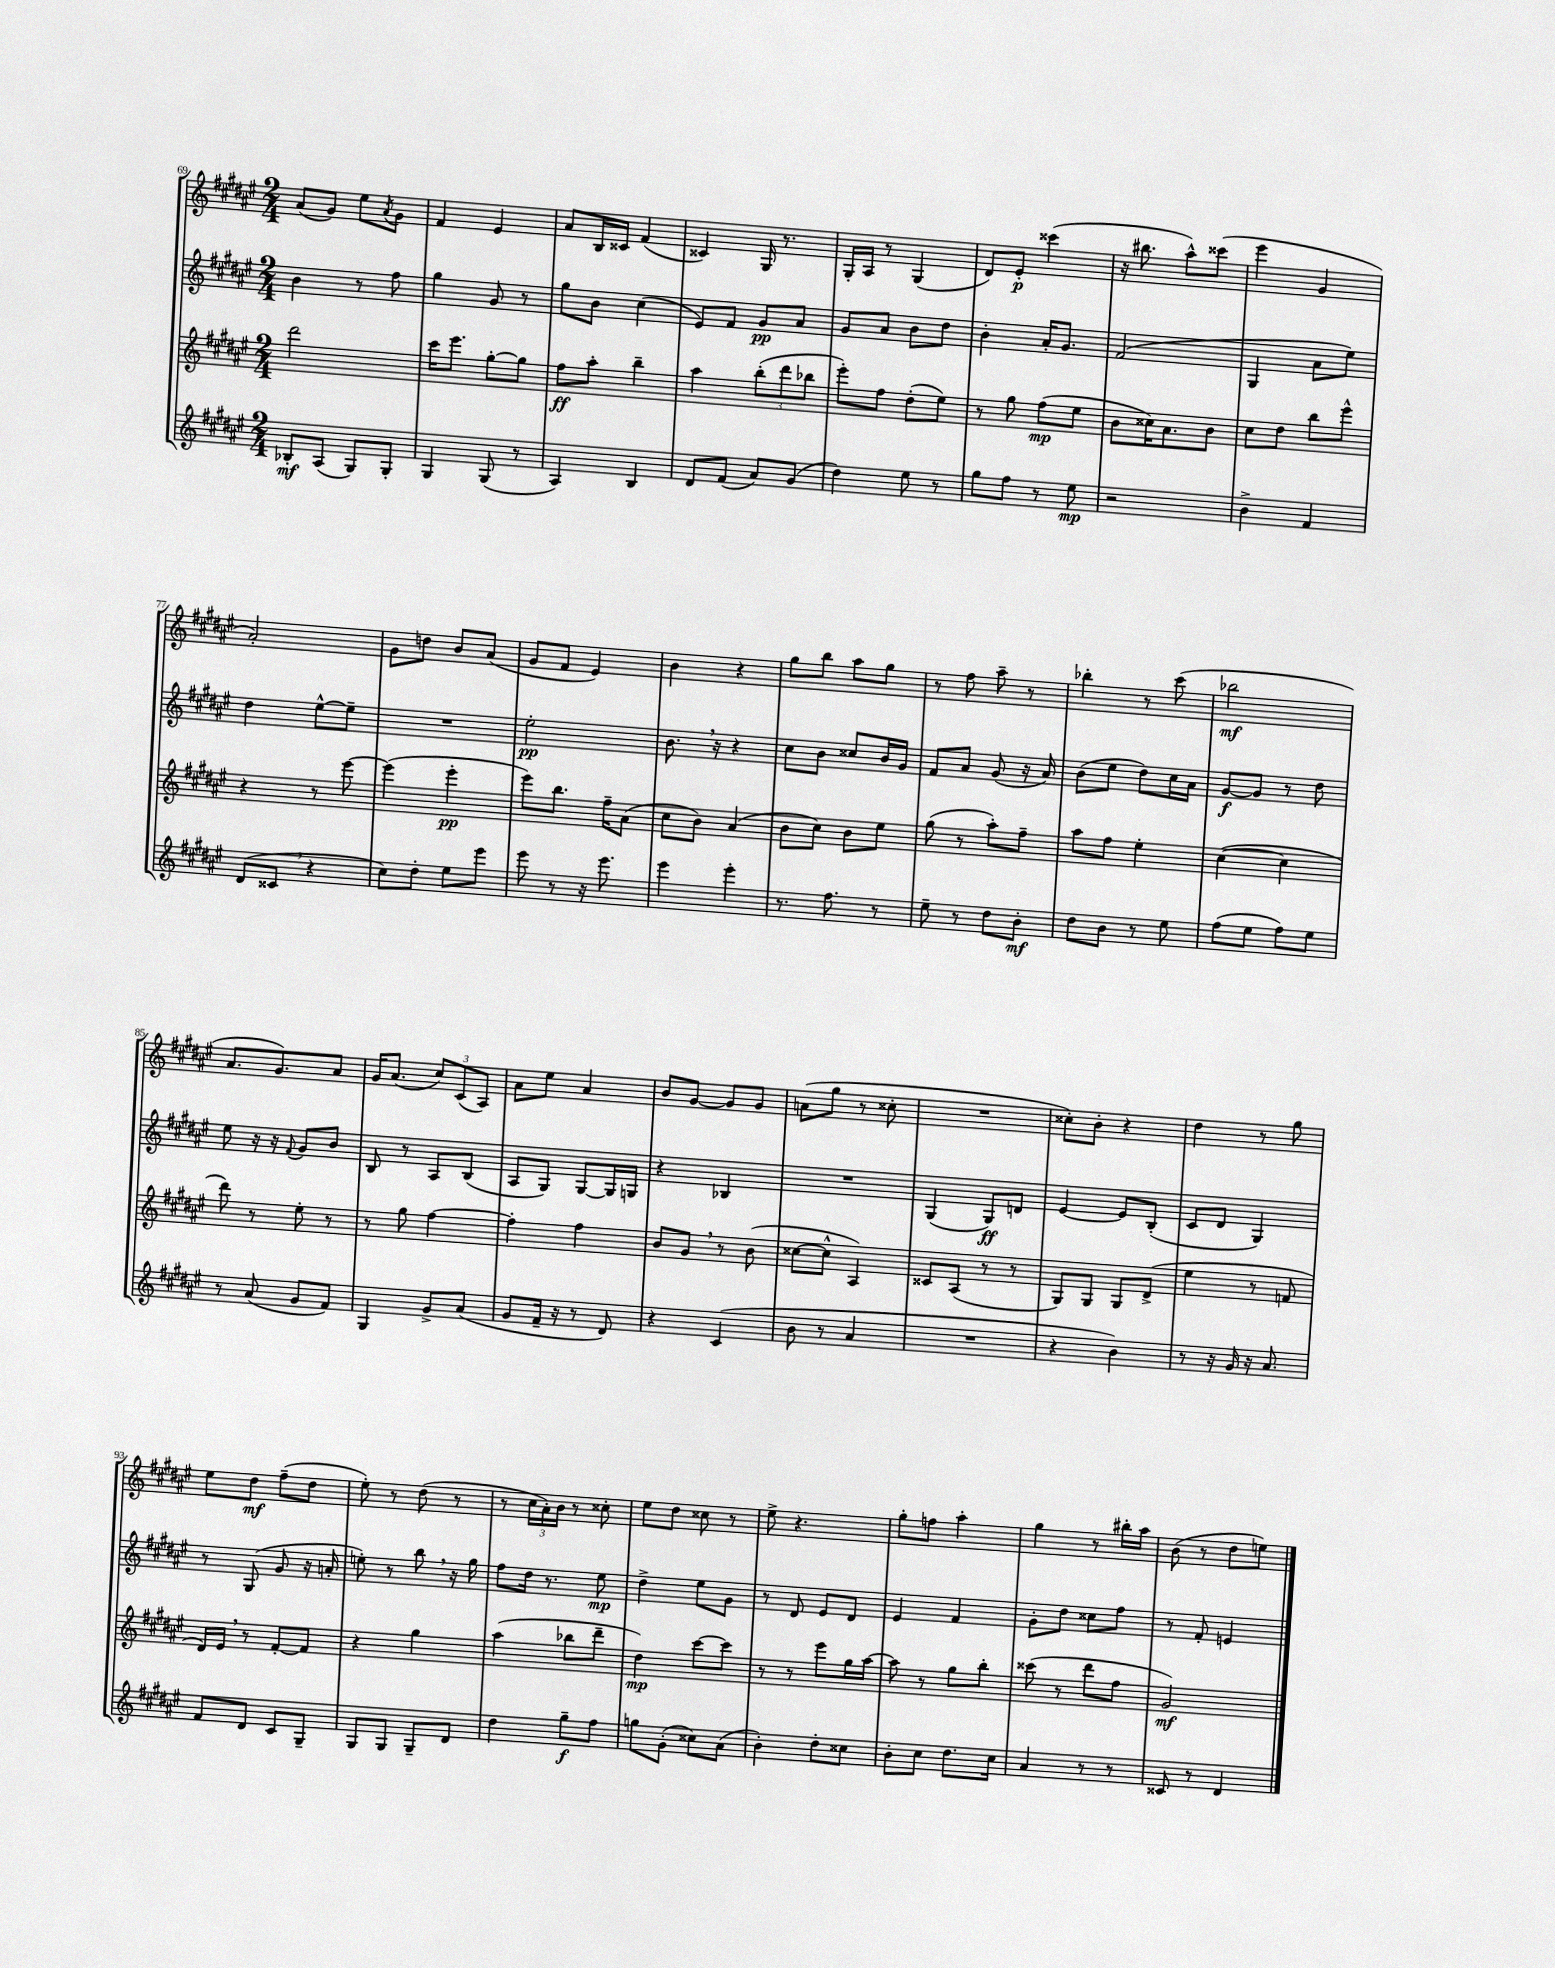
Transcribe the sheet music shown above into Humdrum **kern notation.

**kern	**kern	**kern	**kern
*staff4	*staff3	*staff2	*staff1
*clefG2	*clefG2	*clefG2	*clefG2
*k[f#c#g#d#a#e#]	*k[f#c#g#d#a#e#]	*k[f#c#g#d#a#e#]	*k[f#c#g#d#a#e#]
*M2/4	*M2/4	*M2/4	*M2/4
8B-'	2ddd#	4b	(8a#
(8A#	.	.	8g#)
8G#)	.	8r	8ee#
.	.	.	8qa#
8G#'	.	8ff#	8g#
=	=	=	=
4G#	16ccc#	4gg#	4f#
.	8.eee#	.	.
(8G#	[8gg#'	8g#	4e#
8r	8gg#]	8r	.
=	=	=	=
4A#)	8ff#	8gg#	8a#
.	8aa#'	8b	16B
.	.	.	16c##
4B	4bb~	(4cc#	(4f#
=	=	=	=
8d#	4aa#	8e#)	4c##)
(8f#	.	8f#	.
8a#)	(12bb'	8g#	16G#
.	.	.	8.r
.	12ddd#	.	.
(8g#	.	8a#	.
.	12bb-	.	.
=	=	=	=
4dd#)	8eee#')	8g#	16G#'
.	.	.	16A#
.	8ff#	8a#	8r
8ee#	(8dd#'	8b	(4G#
8r	8ee#)	8dd#	.
=	=	=	=
8gg#	8r	4b'	8d#)
8ff#	8gg#	.	8e#'
8r	(8ff#	16a#'	(4ccc##
.	.	8.g#	.
8ee#	8ee#	.	.
=	=	=	=
2r	8b	(2f#	16r
.	.	.	8.bb#
.	16cc##)	.	.
.	8.a#	.	.
.	.	.	8aa#^^)
.	8b	.	(8ccc##
=	=	=	=
4b^	8cc#	4G#	4eee#
.	8dd#	.	.
4f#	8bb	8a#	4g#
.	8eee#^^	8ee#)	.
=	=	=	=
(8d#	4r	4dd#	2a#')
8c##	.	.	.
4r	8r	[8ee#^^	.
.	[8eee#	8ee#~]	.
=	=	=	=
8cc#)	(4eee#]	2r	8g#
8dd#'	.	.	8dd
8ee#	4eee#'	.	8b
8eee#	.	.	(8a#
=	=	=	=
8eee#	8eee#)	2ee#'	8g#
8r	8.bb	.	8f#
16r	.	.	4e#)
8.eee#	16ff#~	.	.
.	(8a#	.	.
=	=	=	=
4eee#	8cc#	8.b	4b
.	8b)	.	.
.	.	16r	.
4eee#'	(4a#	4r	4r
=	=	=	=
8.r	8b	8cc#	8gg#
.	8cc#)	8b	8bb
8.ff#	.	.	.
.	8b	8cc##	8aa#
8r	8ee#	16b	8gg#
.	.	16g#	.
=	=	=	=
8ee#~	(8gg#	8f#	8r
8r	8r	8a#	8ff#
8dd#	8aa#')	(8g#	8aa#~
8b'	8ff#~	16r	8r
.	.	16a#)	.
=	=	=	=
8dd#	8aa#	(8b	4bb-'
8b	8ff#	8ee#	.
8r	4ee#'	8dd#)	8r
8ee#	.	16cc#	(8ccc#
.	.	16a#	.
=	=	=	=
(8ff#	([4cc#	[8g#	2bb-
8ee#	.	8g#]	.
8ff#)	4cc#]	8r	.
8ee#	.	8dd#	.
=	=	=	=
8r	8ddd#)	8ee#	8.a#
(8a#	8r	16r	.
.	.	16r	8.g#)
.	.	8qqf#	.
8g#	8ee#'	8g#	.
8f#)	8r	8b	8a#
=	=	=	=
4G#	8r	8B	16g#
.	.	.	(8.a#
.	8gg#	8r	.
8g#^	[4ff#	8A#	12cc#)
.	.	.	(12c#
(8a#	.	(8B	.
.	.	.	12A#)
=	=	=	=
8g#	4ff#']	8A#	8a#
16f#~	.	8G#)	8ee#
16r	.	.	.
8r	4ff#	[8G#	4a#
8d#)	.	16G#]	.
.	.	16G	.
=	=	=	=
4r	8b	4r	8b
.	8g#	.	[8g#
(4c#	8r	4B-	8g#]
.	(8b	.	8g#
=	=	=	=
8b	[8cc##	2r	(8a
8r	8cc##^^]	.	8gg#
4a#	4A#)	.	8r
.	.	.	8cc##'
=	=	=	=
2r	8c##	(4G#	2r
.	(8A#	.	.
.	8r	8G#)	.
.	8r	8d	.
=	=	=	=
4r	8G#)	[4e#	8cc##')
.	8G#	.	8b'
4b)	8G#	8e#]	4r
.	(8d#^	(8B'	.
=	=	=	=
8r	4ee#	8c#	4dd#
16r	.	8d#	.
16g#	.	.	.
16r	8r	4G#)	8r
8.a#	.	.	.
.	8f	.	8gg#
=	=	=	=
8f#	16d#)	8r	8ee#
.	16e#	.	.
8d#	8r	(8G#	8dd#
8c#	[8f#'	8g#	(8ff#~
8G#~	8f#]	16r	8dd#
.	.	16a'	.
=	=	=	=
8G#	4r	8ee')	8ee#')
8G#	.	8r	8r
8G#~	4gg#	8bb	(8dd#
8d#	.	16r	8r
.	.	16gg#	.
=	=	=	=
4dd#	(4aa#	8ff#	8r
.	.	16dd#	24cc#
.	.	.	24a#')
.	.	8.r	.
.	.	.	24b
8gg#~	8bb-	.	8r
8ff#	8ddd#~	8ee#	8cc##'
=	=	=	=
8gg	4dd#)	4dd#^	8ee#
(8g#'	.	.	8dd#
8cc##)	[8ccc#	8ee#	8cc##
(8a#	8ccc#]	8g#	8r
=	=	=	=
4b')	8r	8r	8ee#^
.	8r	8d#	4.r
8dd#'	8eee#	8e#	.
8cc##	16gg#	8d#	.
.	[16aa#	.	.
=	=	=	=
8b'	8aa#]	4e#	8gg#'
8cc#	8r	.	8ff
8.dd#	8gg#	4f#	4aa#'
.	8bb'	.	.
16cc#	.	.	.
=	=	=	=
4a#	(8ccc##	8g#'	4gg#
.	8r	8dd#	.
8r	8ddd#	8cc##	8r
8r	8ff#	8ff#	16bb#'
.	.	.	16aa#
=	=	=	=
8c##	2g#)	8r	(8b
8r	.	8f#'	8r
4d#	.	4e	8dd#
.	.	.	8ee)
==	==	==	==
*-	*-	*-	*-
